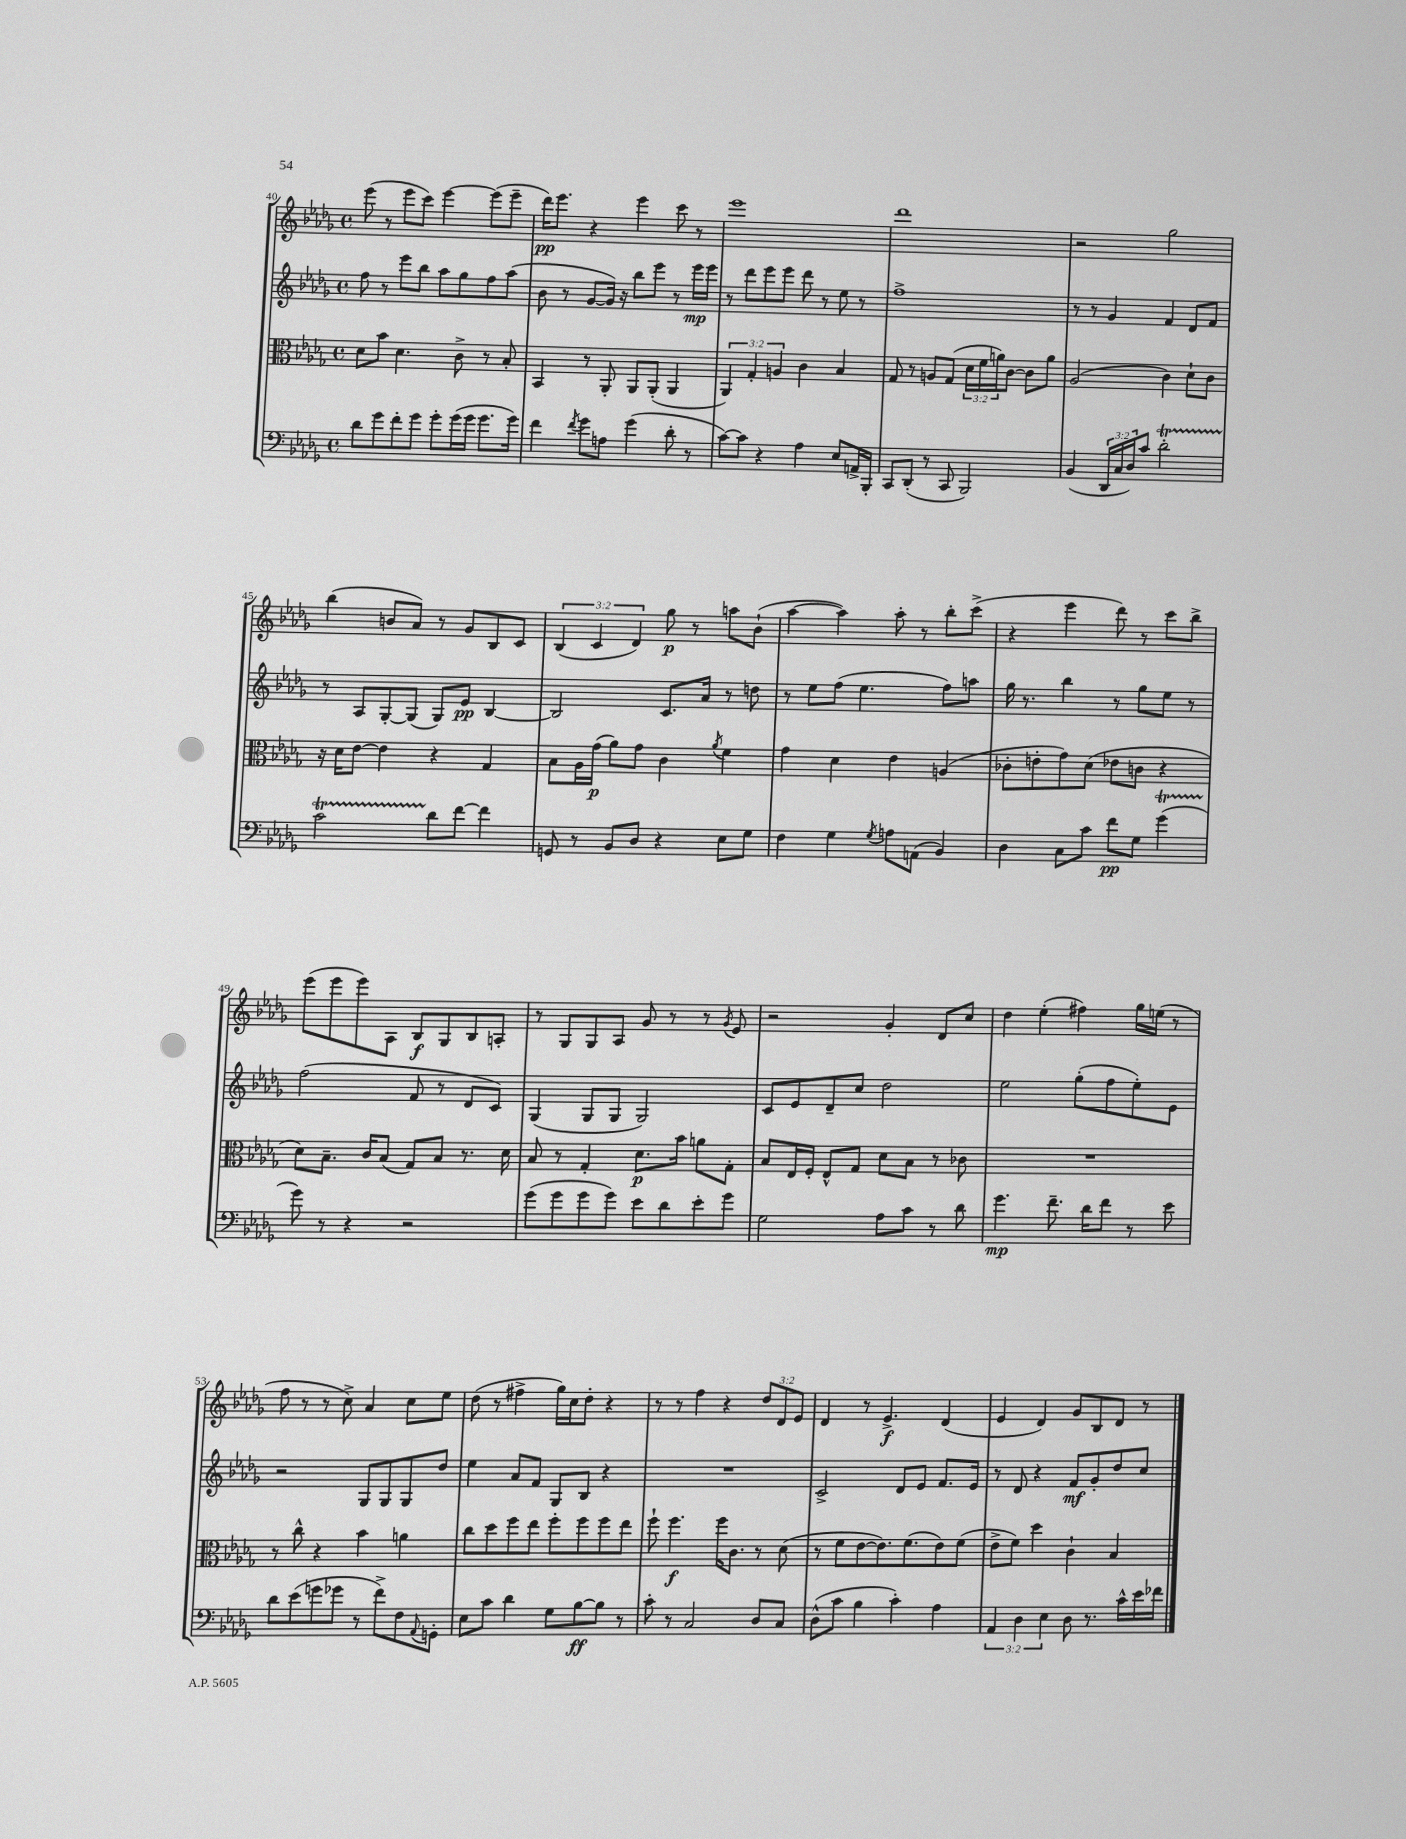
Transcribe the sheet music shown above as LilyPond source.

<<
\new StaffGroup <<
\new Staff = "s0" {
    \clef treble \key des \major \defaultTimeSignature \time 4/4 \override Staff.TupletNumber.text = #tuplet-number::calc-fraction-text
    ees'''8( r8 ees'''8 c'''8) ees'''4~ ees'''8( ees'''8-- |
    des'''16\pp) ees'''8. r4 ees'''4 c'''8 r8 |
    ees'''1 |
    des'''1 |
    r2 ges''2 |
    bes''4( b'8 aes'8) r8 ges'8 bes8 c'8 |
    \tuplet 3/2 { bes4( c'4 des'4) } ges''8\p r8 a''8 bes'8-!( |
    aes''4~ aes''4) aes''8-. r8 bes''8-. c'''8->( |
    r4 ees'''4 des'''8) r8 c'''8 bes''8-> |
    ees'''8( ees'''8 ees'''8) aes8 bes8\f ges8 bes8 a8-. |
    r8 ges8 ges8 aes8 ges'8 r8 r8 \acciaccatura { ges'8 } ees'8 |
    r2 ges'4-. des'8 c''8 |
    des''4 ees''4-.( fis''4) ges''16 e''16( r8 |
    f''8 r8 r8 c''8->) aes'4 c''8 ees''8 |
    des''8( r8 fis''4-> ges''16) c''16 des''8-. r4 |
    r8 r8 f''4 r4 \tuplet 3/2 { des''8 des'8 ees'8 } |
    des'4 r8 ees'4.->\f des'4( |
    ees'4 des'4) ges'8 bes8 des'8 r8 \bar "|." |
}
\new Staff = "s1" {
    \clef treble \key des \major \defaultTimeSignature \time 4/4
    f''8 r8 ees'''8 bes''8 aes''8 ges''8 f''8 aes''8( |
    bes'8 r8 ges'8~ ges'16) r16 bes''8 ees'''8 r8 ees'''16\mp ees'''16 |
    r8 des'''8 ees'''8 ees'''8 des'''8 r8 ees''8 r8 |
    f''1-> |
    r8 r8 ges'4 f'4 des'8 f'8 |
    r8 aes8 ges8~-. ges8( ges8) ees'8\pp bes4~ |
    bes2 c'8. aes'16 r8 d''8 |
    r8 ees''8 f''8( ees''4. f''8) a''8 |
    ges''16 r8. bes''4 r8 ges''8 ees''8 r8 |
    f''2( f'8 r8 des'8 c'8) |
    ges4( ges8 ges8 ges2) |
    c'8 ees'8 des'8-- c''8 des''2 |
    ees''2 ges''8-.( f''8 ees''8-.) ees'8 |
    r2 ges8 ges8 ges8 des''8 |
    ees''4 aes'8 f'8 ges8 bes8 r4 |
    R1 |
    c'2-> des'8 ees'8 f'8. ees'16 |
    r8 des'8 r4 f'8\mf ges'8-. des''8 c''8 \bar "|." |
}
\new Staff = "s2" {
    \clef alto \key des \major \defaultTimeSignature \time 4/4 \override Staff.TupletNumber.text = #tuplet-number::calc-fraction-text
    des'8 bes'8 des'4. c'8-> r8 bes8-. |
    bes,4 r8 aes,8-. aes,8 aes,8-.( aes,4 |
    \tuplet 3/2 { aes,4) ges4-. a4 } c'4 bes4 |
    ges8 r8 a8 ges8( \tuplet 3/2 { des'16 f'16 a'16) } c'8~ c'8 a'8 |
    aes2( c'4) des'8-! c'8 |
    r16 des'16 ees'8~ ees'4 r4 ges4 |
    bes8 aes16 ges'16\p( aes'8) ges'8 c'4 \acciaccatura { aes'8 } f'4 |
    ges'4 des'4 ees'4 a4( |
    ces'8-. e'8-. ges'8) des'8( ees'8 c'8 r4 |
    des'8) bes8.-- c'16 bes8( ges8) bes8 r8. des'16 |
    bes8 r8 ges4-. des'8.\p bes'16 a'8 ges8-. |
    bes8 ees16 f16-. ees8-^ ges8 des'8 bes8 r8 ces'8 |
    R1 |
    r8 c''8-^ r4 bes'4 a'4 |
    c''8 des''8 f''8 ees''8 f''8-. f''8 f''8 ees''8 |
    f''8-! f''4.\f f''16 c'8. r8 des'8( |
    r8 f'8 ees'8~ ees'8.) f'8.( ees'8) f'8( |
    ees'8-> f'8) des''4 c'4-! bes4 \bar "|." |
}
\new Staff = "s3" {
    \clef bass \key des \major \defaultTimeSignature \time 4/4 \override Staff.TupletNumber.text = #tuplet-number::calc-fraction-text
    des'8 ges'8 f'8-. ges'8 ges'8-. ges'16( ges'16 ges'8. ges'16) |
    f'4 \acciaccatura { f'8 } ges'8 a8 ges'4( des'8-. r8 |
    c'8~) c'8 r4 aes4 ees8 a,16-> bes,,16-. |
    c,8 des,8-.( r8 c,8 bes,,2) |
    bes,4( \tuplet 3/2 { des,16 c16 des16) } c'8 des'2-.\startTrillSpan |
    c'2 des'8\stopTrillSpan f'8~ f'4 |
    g,8 r8 bes,8 des8 r4 ees8 ges8 |
    f4 ges4 \acciaccatura { ges8 } a8 a,8( bes,4) |
    des4 c8 c'8 f'8\pp ges8 ges'4\startTrillSpan( |
    ges'8\stopTrillSpan) r8 r4 r2 |
    ges'8( ges'8 ges'8 ges'8) ees'8 des'8 ees'8-. ges'8 |
    ges2 aes8 c'8 r8 des'8 |
    ges'4.\mp f'8.-- des'16 f'8 r8 ees'8 |
    des'8 ees'8( g'8 ges'8 r8 f'8->) f8 \appoggiatura { aes,8 } g,8-. |
    ees8 c'8 des'4 ges8 bes8~\ff bes8 r8 |
    c'8-. r8 c2 des8 c8 |
    des8-^( c'8 bes4 c'4-.) aes4 |
    \tuplet 3/2 { aes,4 des4 ees4 } des8 r8. c'16-^ ees'16 fes'16 \bar "|." |
}
>>
>>
\layout { \context { \Score currentBarNumber = #40 } }
